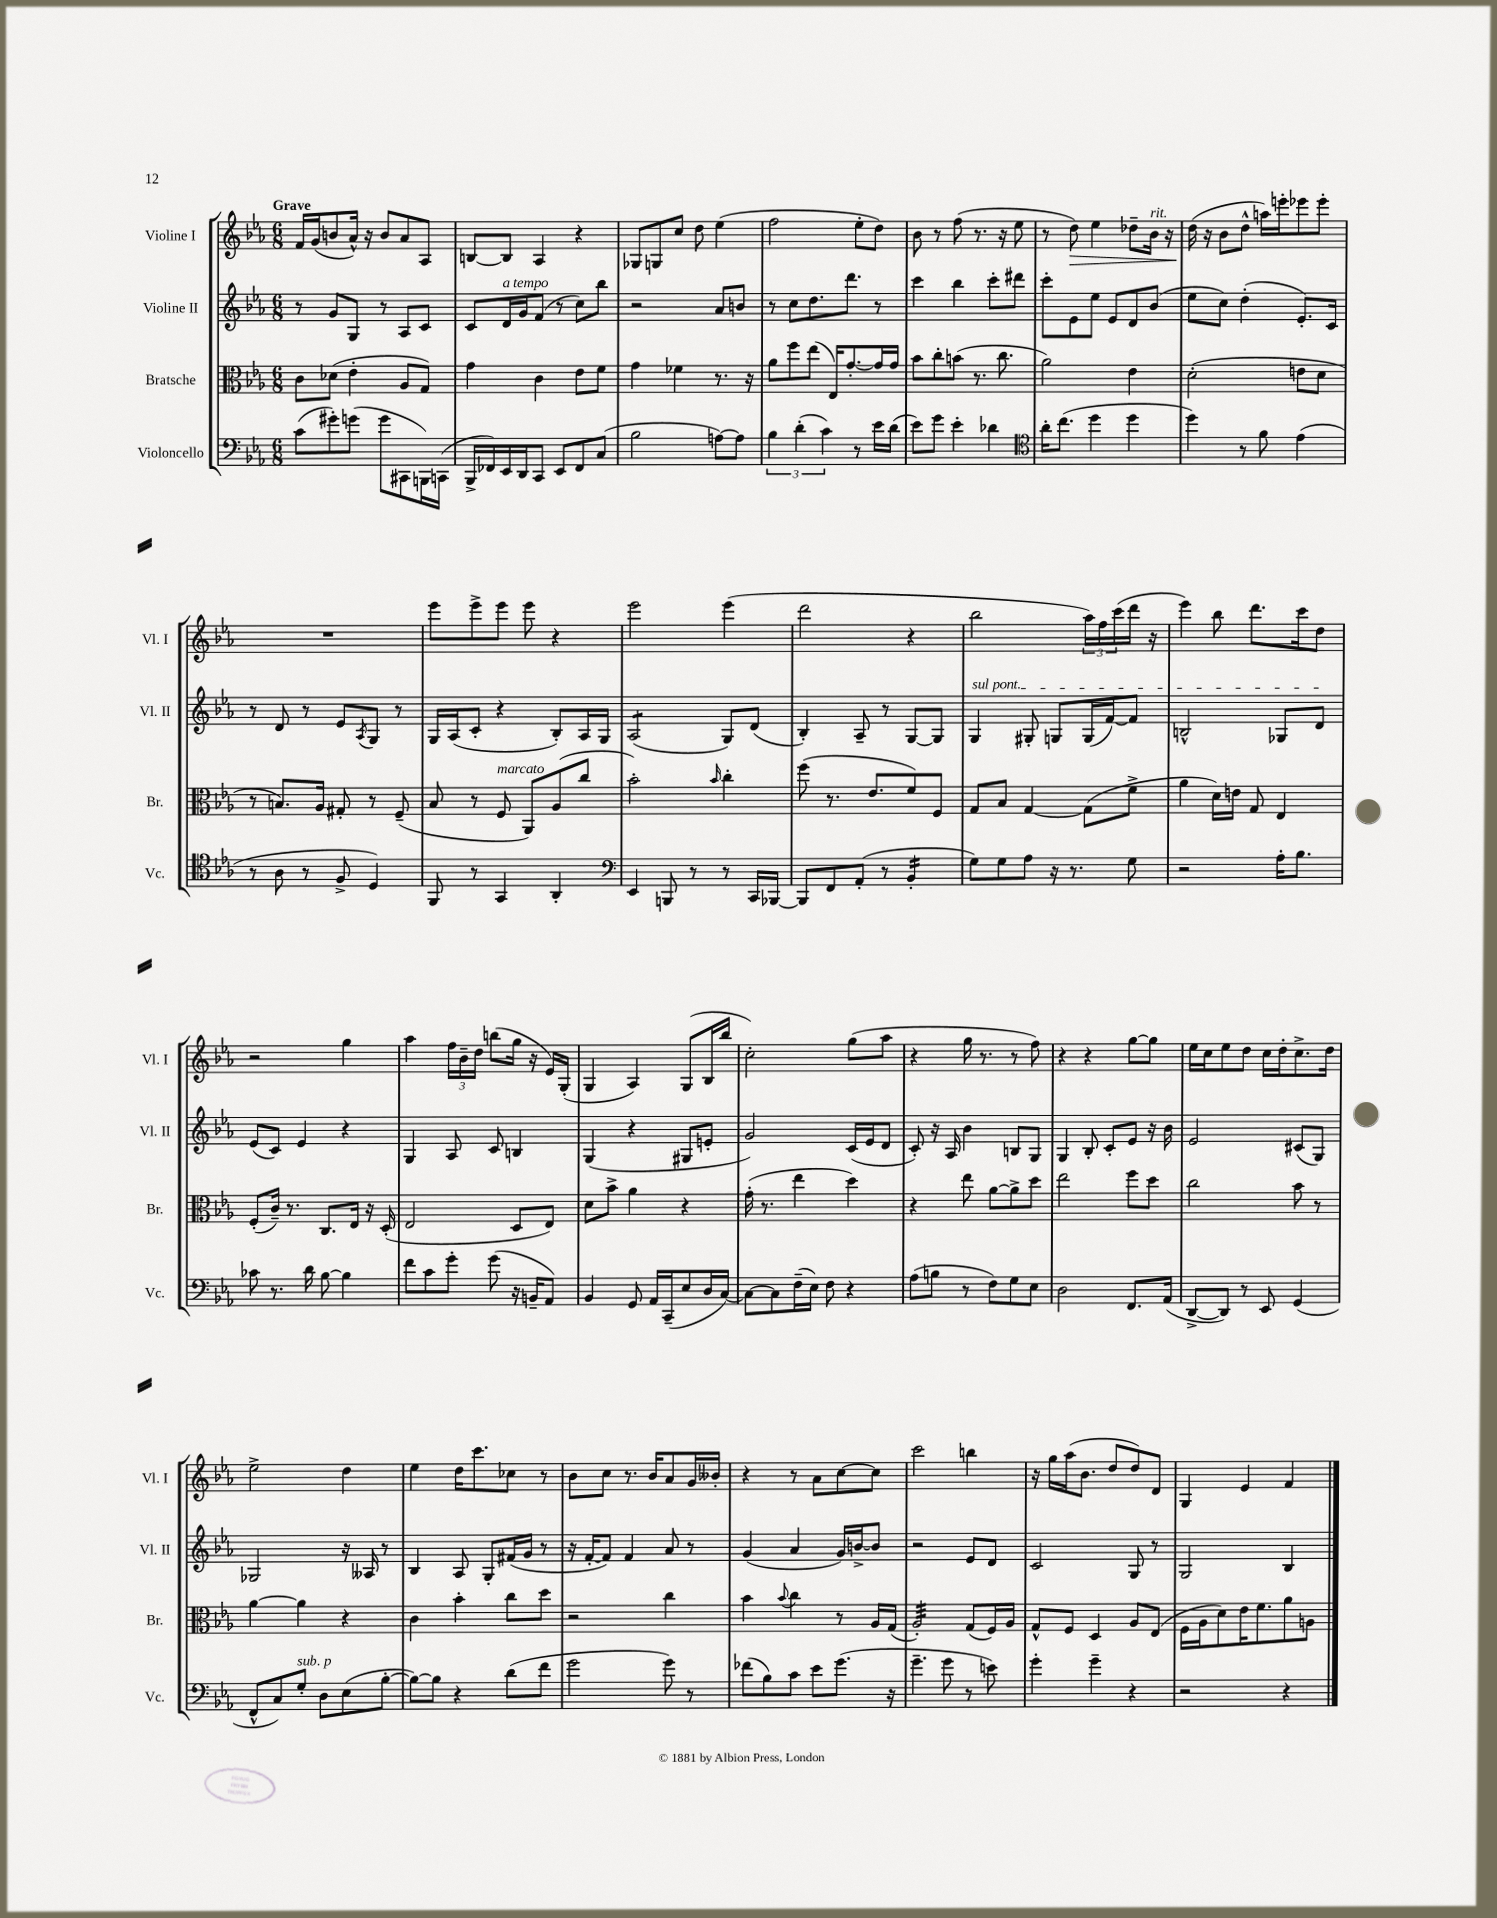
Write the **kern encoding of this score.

**kern	**kern	**kern	**kern
*staff4	*staff3	*staff2	*staff1
*clefF4	*clefC3	*clefG2	*clefG2
*k[b-e-a-]	*k[b-e-a-]	*k[b-e-a-]	*k[b-e-a-]
*M6/8	*M6/8	*M6/8	*M6/8
(8c	8c	8r	16f
.	.	.	(16g
8g#')	(8d-	8g	8b
(8g	4e-'	8G	16a-^^)
.	.	.	16r
8g	.	8r	8b
8CC#	8A-	8A-	8a-
16BBB)	8G)	8c	8A-
(16CC	.	.	.
=	=	=	=
16BBB-^	4g	8c	[8B
16FF-)	.	.	.
16EE-	.	16d	8B]
16DD	.	16g	.
8CC	4c	(8f	4A-
8EE-	.	8r	.
8FF-	8e-	8cc)	4r
(8C	8f	8bb-	.
=	=	=	=
2B-	4g	2r	8G-
.	.	.	8G
.	4f-	.	8cc
.	.	.	8dd
[8A)	8.r	8a-	(4ee-
8A]	.	8b	.
.	16r	.	.
=	=	=	=
6B-	8a-	8r	2ff
.	8ff	8cc	.
(6d'	.	.	.
.	(8ee-	8.dd	.
6c)	.	.	.
.	16E-)	.	.
.	[8.g'	8.ddd	.
8r	.	.	8ee-'
16e-	16g]	8r	8dd)
(16d	16g	.	.
=	=	=	=
8e-)	8b-	4ccc	8b-
8g	8cc'	.	8r
4e-'	(8b	4bb-	(8ff
.	8.r	.	8.r
4d-	.	8ccc'	.
.	8.cc	.	16r
.	.	8ddd#	8ee-
=	=	=	=
*clefC4	*	*	*
16a-'	2a-)	8ccc'	8r
(8.cc	.	.	.
.	.	8e-	8dd)
4dd	.	8ee-	4ee-
.	.	8e-	.
4dd	4e-	8d	8dd-~
.	.	(8b-	16b-
.	.	.	16r
=	=	=	=
4dd)	(2d'	8ee-	(16dd
.	.	.	16r
.	.	8cc)	8b-
8r	.	(4dd'	8dd^^
8f	.	.	16aa)
.	.	.	16eee'
(4e-	8e	8.e-')	8eee-
.	8d	.	8eee-'
.	.	16c	.
=	=	=	=
8r	8r	8r	2.r
8A-	8.B)	8d	.
8r	.	8r	.
.	16A-	.	.
8F^	8G#'	8e-	.
.	.	8qA-	.
4D)	8r	8G	.
.	(8F~	8r	.
=	=	=	=
8FF	8B-	16G	8eee-
.	.	(16A-	.
8r	8r	8c'	8eee-^
4GG	8F	4r	8eee-
.	8AA-)	.	8eee-
4AA-'	(8A-	8B-')	4r
.	8cc	16A-	.
.	.	16G	.
=	=	=	=
*clefF4	*	*	*
4EE-	2b-')	(2A-	2eee-
8BBB	.	.	.
8r	.	.	.
.	16qqb-	.	.
8r	4cc'	8G)	(4eee-
16CC	.	(8d	.
[16BBB-	.	.	.
=	=	=	=
8BBB-]	(8ff	4B-')	2ddd
8FF	8.r	.	.
(8AA-'	.	8A-~	.
.	8.e-	.	.
8r	.	8r	.
4BB-'	8f)	[8G	4r
.	8F	8G]	.
=	=	=	=
8G)	8G	4G	2bb-
8G	8B-	.	.
8A-	[4G	8G#'	.
16r	.	8G	.
8.r	.	.	.
.	(8G]	(16G	24aa-)
.	.	.	24ff
.	.	[16f)	.
.	.	.	(24ccc
8G	8f^	8f]	16ddd
.	.	.	16r
=	=	=	=
2r	4a-	2B^^	4eee-)
.	16d)	.	8bb-
.	16e	.	.
.	8G	.	8.ddd
16A-'	4E-	8G-	.
8.B-	.	.	16ccc
.	.	8d	8dd
=	=	=	=
8c-	(8F'	(8e-	2r
8.r	16c~)	8c)	.
.	8.r	.	.
.	.	4e-	.
16d	.	.	.
[8B-	8.C	.	.
4B-]	.	4r	4gg
.	16E-	.	.
.	16r	.	.
.	(16D'	.	.
=	=	=	=
8f	2E-	4G	4aa-
8c	.	.	.
8g'	.	8A-	24ff
.	.	.	24b-~
.	.	.	24dd
(8g	.	8c	(8bb
16r	8D	4B	16gg
16BB~	.	.	16r
8AA-)	8E-)	.	16e-)
.	.	.	(16G'
=	=	=	=
4BB-	8d	(4G	4G
.	8b-^	.	.
8GG	4a-	4r	4A-)
16AA-	.	.	.
(16CC~	.	.	.
8E-	4r	8G#	(8G
16D	.	8e'	16B-
[16C)	.	.	16bb-
=	=	=	=
8C_	(16g'	2g)	2cc')
.	8.r	.	.
8C]	.	.	.
(16F~	4ee-	.	.
16E-)	.	.	.
8F	.	.	.
4r	4dd)	(16c	(8gg
.	.	16e-	.
.	.	8d	8aa-
=	=	=	=
(8A-	4r	8c')	4r
8B	.	16r	.
.	.	16A-	.
8r	8ee-	4b-	16gg
.	.	.	8.r
8F)	[8a-	.	.
8G	8a-^]	8B	8r
8E-	8dd	8G	8ff)
=	=	=	=
2D	2ee-	4G	4r
.	.	8B-'	4r
.	.	8c'	.
8.FF	8ff	8e-	[8gg
.	8dd	16r	8gg]
(16AA-	.	16b-	.
=	=	=	=
[8DD^	2cc	2e-	16ee-
.	.	.	16cc
8DD])	.	.	8ee-
8r	.	.	8dd
8EE-	.	.	16cc
.	.	.	16dd'
(4GG	8b-	(8c#	8.cc^
.	8r	8G)	.
.	.	.	16dd
=	=	=	=
8FF^^	[4a-	2G-	2ee-^
8C)	.	.	.
8G'	4a-]	.	.
8D	.	.	.
(8E-	4r	16r	4dd
.	.	16A--	.
[8B-'	.	8r	.
=	=	=	=
8B-_)	4c	4B-	4ee-
8B-]	.	.	.
4r	4b-'	8A-	16dd
.	.	.	8.ccc
.	.	8G'	.
(8d	8cc	(16f#	8cc-
.	.	16g	.
8f	8dd	8r	8r
=	=	=	=
2g	2r	16r	8b-
.	.	[16f'	.
.	.	8f])	8cc
.	.	4f	8.r
.	.	.	16b-
8g)	4cc	8a-	8a-
8r	.	8r	16g
.	.	.	16b--'
=	=	=	=
(8f-	4b-	(4g	4r
8B-)	.	.	.
.	8qqb-	.	.
8c	4cc	4a-	8r
8e-	.	.	8a-
(8.g	8r	16g)	[8cc
.	.	[16b^	.
.	16A-	8b]	8cc]
16r	(16G	.	.
=	=	=	=
4.g~	2A-')	2r	2ccc
8g	.	.	.
8r	(8G	8e-	4bb
8e)	16F)	8d	.
.	16A-	.	.
=	=	=	=
4g'	8G^^	2c	16r
.	.	.	16gg
.	8F	.	(16aa-
.	.	.	8.b-
4g~	4D	.	.
.	.	.	8dd
4r	8A-	8G	8dd)
.	(8E-	8r	8d
=	=	=	=
2r	16F	2G	4G
.	16A-	.	.
.	8d)	.	.
.	16e-	.	4e-
.	8.f	.	.
4r	8a-	4B-	4f
.	8A	.	.
==	==	==	==
*-	*-	*-	*-
